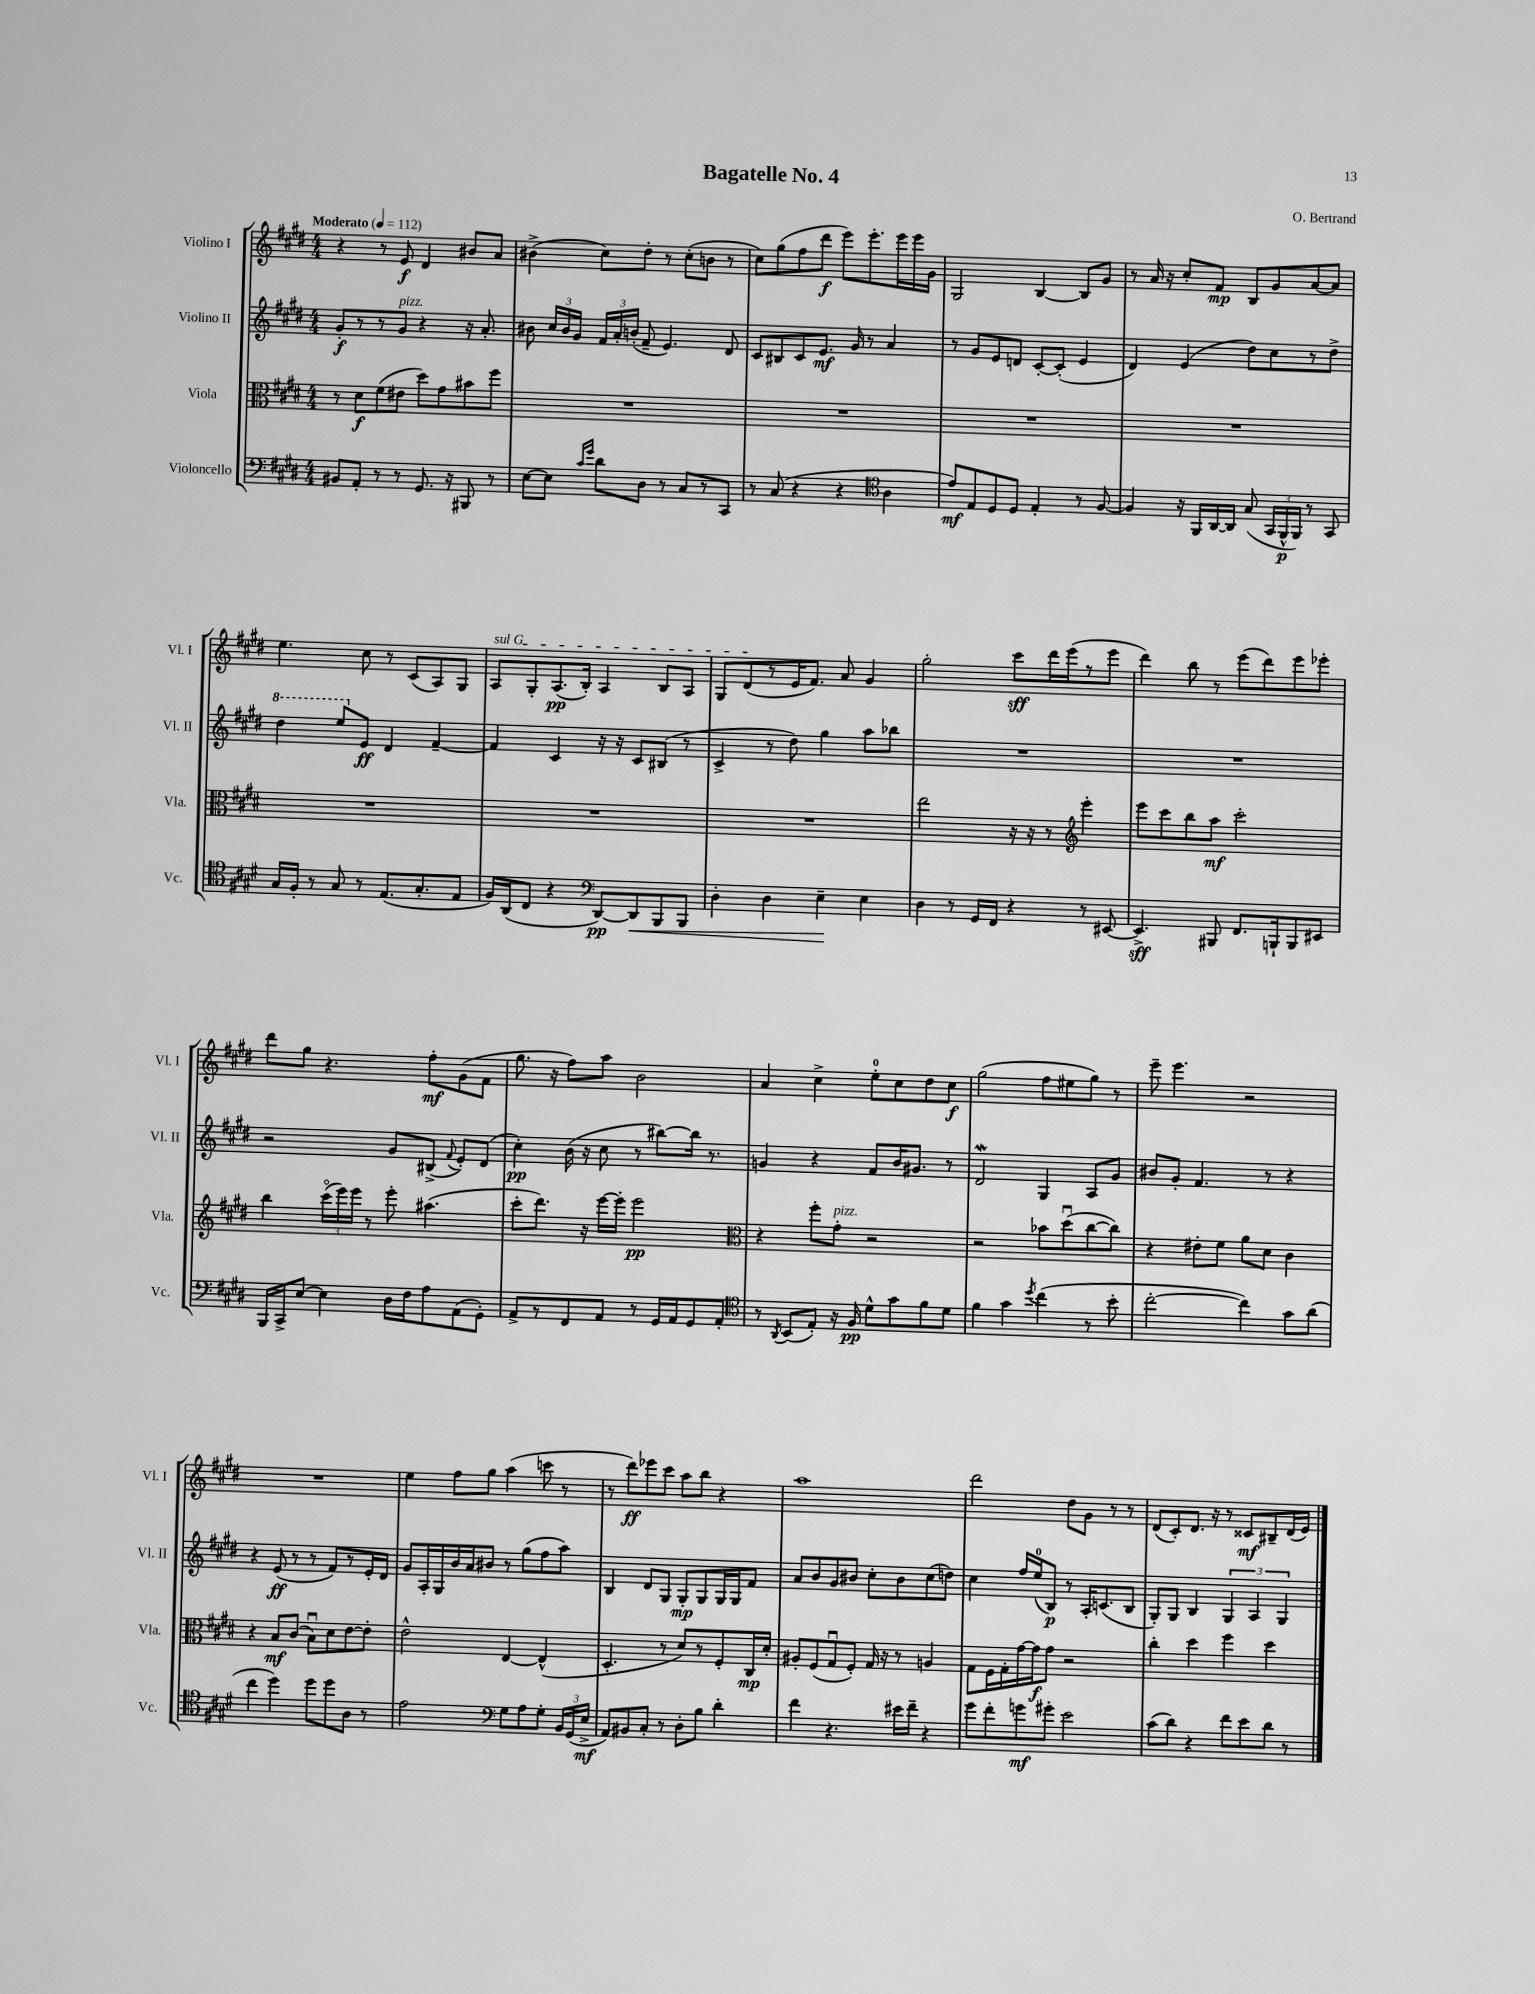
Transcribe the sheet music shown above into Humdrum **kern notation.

**kern	**kern	**kern	**kern
*staff4	*staff3	*staff2	*staff1
*clefF4	*clefC3	*clefG2	*clefG2
*k[f#c#g#d#]	*k[f#c#g#d#]	*k[f#c#g#d#]	*k[f#c#g#d#]
*M4/4	*M4/4	*M4/4	*M4/4
*MM112	*MM112	*MM112	*MM112
8BB#	8r	8g#'	4r
8AA'	8d#	8r	.
8r	(8f#	8r	8r
8r	8e#	8g#	8e
8.GG#	8dd#)	4r	4d#
.	8g#	.	.
16r	.	.	.
8BBB#	8b#	16r	8b#
.	.	8.a'	.
8r	8ff#	.	8a
=	=	=	=
[8E	1r	8b#	(4b#^
8E]	.	24cc#	.
.	.	24b#	.
.	.	24g#	.
16qqc#	.	.	.
16qqg#	.	.	.
8d#	.	24f#	8cc#)
.	.	24a'	.
.	.	(24b'	.
8D#	.	8f#~	8dd#'
8r	.	4.e)	8r
8C#	.	.	(8cc#'
8r	.	.	8b
8CC#	.	8d#	8r
=	=	=	=
8r	1r	8c#	8cc#)
(8C#	.	8B#	(8gg#
4r	.	8c#	8ff#
.	.	8.e	8ddd#
4r	.	.	8eee)
.	.	16g#	.
.	.	8r	8.eee'
*clefC4	*	*	*
4A	.	4a	.
.	.	.	16eee
.	.	.	16eee
.	.	.	16g#
=	=	=	=
8e)	1r	8r	2G#
8E	.	8g#	.
8D#	.	8e	.
8D#	.	8d	.
4E'	.	[8c#'	[4B
.	.	(8c#']	.
8r	.	4e	8B]
[8F#	.	.	8g#
=	=	=	=
4F#]	1r	4d#)	8r
.	.	.	16a
.	.	.	16r
16r	.	(4e	8cc#'
16FF#	.	.	.
[16AA	.	.	8f#
16AA]	.	.	.
(8G#	.	8dd#)	8B
24GG#	.	8cc#	8g#
24FF#^^	.	.	.
24FF#)	.	.	.
8r	.	8r	[8a
8GG#	.	8dd#^	8a]
=	=	=	=
16G#	1r	4ddd#	4.ee
16F#'	.	.	.
8r	.	.	.
8G#	.	8eee	.
8r	.	8e	8cc#
(8.E	.	4d#	8r
.	.	.	(8c#
8.G#'	.	.	.
.	.	[4f#~	8A)
8E	.	.	8G#
=	=	=	=
16F#)	1r	4f#]	8A
(16AA	.	.	.
8C#	.	.	8G#'
4r	.	4c#	(8.A
.	.	.	16B')
*clefF4	*	*	*
[8DD#)	.	16r	4A
.	.	16r	.
8DD#]	.	8c#	.
8BBB	.	(8B#	8B
8BBB	.	8r	8A
=	=	=	=
4D#'	1r	4c#^	8G#
.	.	.	(8d#
4D#	.	8r	8r
.	.	8dd#)	16e
.	.	.	8.f#)
4E~	.	4gg#	.
.	.	.	8a
4E	.	8aa	4g#
.	.	8bb-	.
=	=	=	=
4D#	2ee	1r	2gg#'
8r	.	.	.
16GG#	.	.	.
16FF#	.	.	.
4r	16r	.	8ccc#
.	16r	.	.
.	8r	.	16ddd#
.	.	.	(16eee
*	*clefG2	*	*
8r	4eee'	.	8r
[8EE#	.	.	8eee
=	=	=	=
4.EE#^]	8eee	1r	4ddd#)
.	8ccc#	.	.
.	8bb	.	8bb
8BBB#	8aa	.	8r
8.FF#	2ccc#'	.	(8eee
.	.	.	8ddd#)
16BBB`	.	.	.
8BBB	.	.	8eee
8EE#	.	.	8eee-'
=	=	=	=
16BBB	4bb	2r	8ddd#
16CC#^	.	.	.
[8E	.	.	8gg#
4E]	(24ccc#o	.	4.r
.	24eee)	.	.
.	24eee	.	.
.	8r	.	.
16D#	8eee'	8g#	.
16F#	.	.	.
8A	(4.aa#	(8B#^	8ff#'
.	.	8qqf#	.
(8AA	.	8e')	(8g#
8GG#')	.	(8d#	8f#
=	=	=	=
8AA^	8ccc#'	4cc#')	8.gg#
8r	8.ddd#)	.	.
.	.	.	16r
8FF#	.	(16b	8ff#)
.	16r	16r	.
8AA	[16eee	8cc#	8aa
.	16eee']	.	.
8r	2eee	8r	2b
16GG#	.	[8bb#)	.
16AA	.	.	.
8GG#	.	16bb#]	.
.	.	8.r	.
8AA'	.	.	.
=	=	=	=
*clefC4	*clefC3	*	*
8r	4r	4g	4a
8qAA	.	.	.
(8BB	.	.	.
8E')	8ff#'	4r	4cc#^
16r	8g#'	.	.
16F#	.	.	.
8d#^^	2r	8f#	8ee'
8g#	.	16b	8cc#
.	.	8.g#	.
8f#	.	.	8dd#
8d#	.	8r	8cc#
=	=	=	=
4f#	2r	2d#	(2gg#
4g#	.	.	.
8qdd#	.	.	.
(4cc#	8b-	4G#	8ff#
.	(8dd#u	.	8ee#
8r	[8cc#	8A	8gg#)
8b'	8cc#])	8g#	8r
=	=	=	=
[2cc#'	4r	8b#	8eee~
.	.	8g#'	4.eee
.	8e#'	4.f#	.
.	8f#	.	.
4cc#])	8a	.	2r
.	8d#	8r	.
8g#	4c#	4r	.
(8a	.	.	.
=	=	=	=
4cc#	4r	4r	1r
4dd#)	8B	(8e	.
.	(8c#	8r	.
8dd#	8Bu)	8r	.
8dd#	8d#	8f#)	.
8A	[8e	8r	.
8r	8e']	16e'	.
.	.	16d#	.
=	=	=	=
2e	2e^^	8g#	4ee
.	.	16A'	.
.	.	16G#	.
.	.	16b	8ff#
.	.	16a	.
.	.	8b#	8gg#
*clefF4	*	*	*
8G#	[4E	8r	(4aa
8A	.	(8gg#	.
8G#'	(4E^^]	8ff#	8ccc
24BB	.	8aa)	8r
(24GG#	.	.	.
24E^	.	.	.
=	=	=	=
8AA)	4.D#'	4B	8r
8BB#	.	.	8ddd#)
8C#'	.	8d#	8eee-
8r	8r	8G#	8ccc#
8D#'	8d#)	8G#'	8aa
8B	8r	8G#	8bb
4d#'	8F#'	16G#	4r
.	.	16G#	.
.	16C#	8f#	.
.	16d#'	.	.
=	=	=	=
4f#	8A#'	8a	1aa
.	(8F#	8b	.
4.r	8G#u	8g#	.
.	8F#')	8b#	.
.	16G#	8cc#'	.
.	16r	.	.
16e#	8r	8b#	.
16f#~	.	.	.
4r	4A	(8cc#	.
.	.	8dd)	.
=	=	=	=
8g#	8G#	4cc#	2ddd#
8f#'	16F#	.	.
.	16G#'	.	.
8g	[16g#	16ff#	.
.	16g#]	(16ee	.
8g#'	8g#	8B)	.
2e	2r	8r	8dd#
.	.	16A'	8g#
.	.	(8.c	.
.	.	.	8r
.	.	8B	8r
=	=	=	=
(8c#	4cc#'	8G#')	(8d#
8d#)	.	8G#	8c#')
4r	4dd#	4B	8.d#
.	.	.	16r
8f#	4ff#	6G#	8r
8e	.	.	8c##
.	.	6A	.
8d#	4dd#	.	8B#~
.	.	6G#	.
8r	.	.	(16d#
.	.	.	16e)
==	==	==	==
*-	*-	*-	*-
